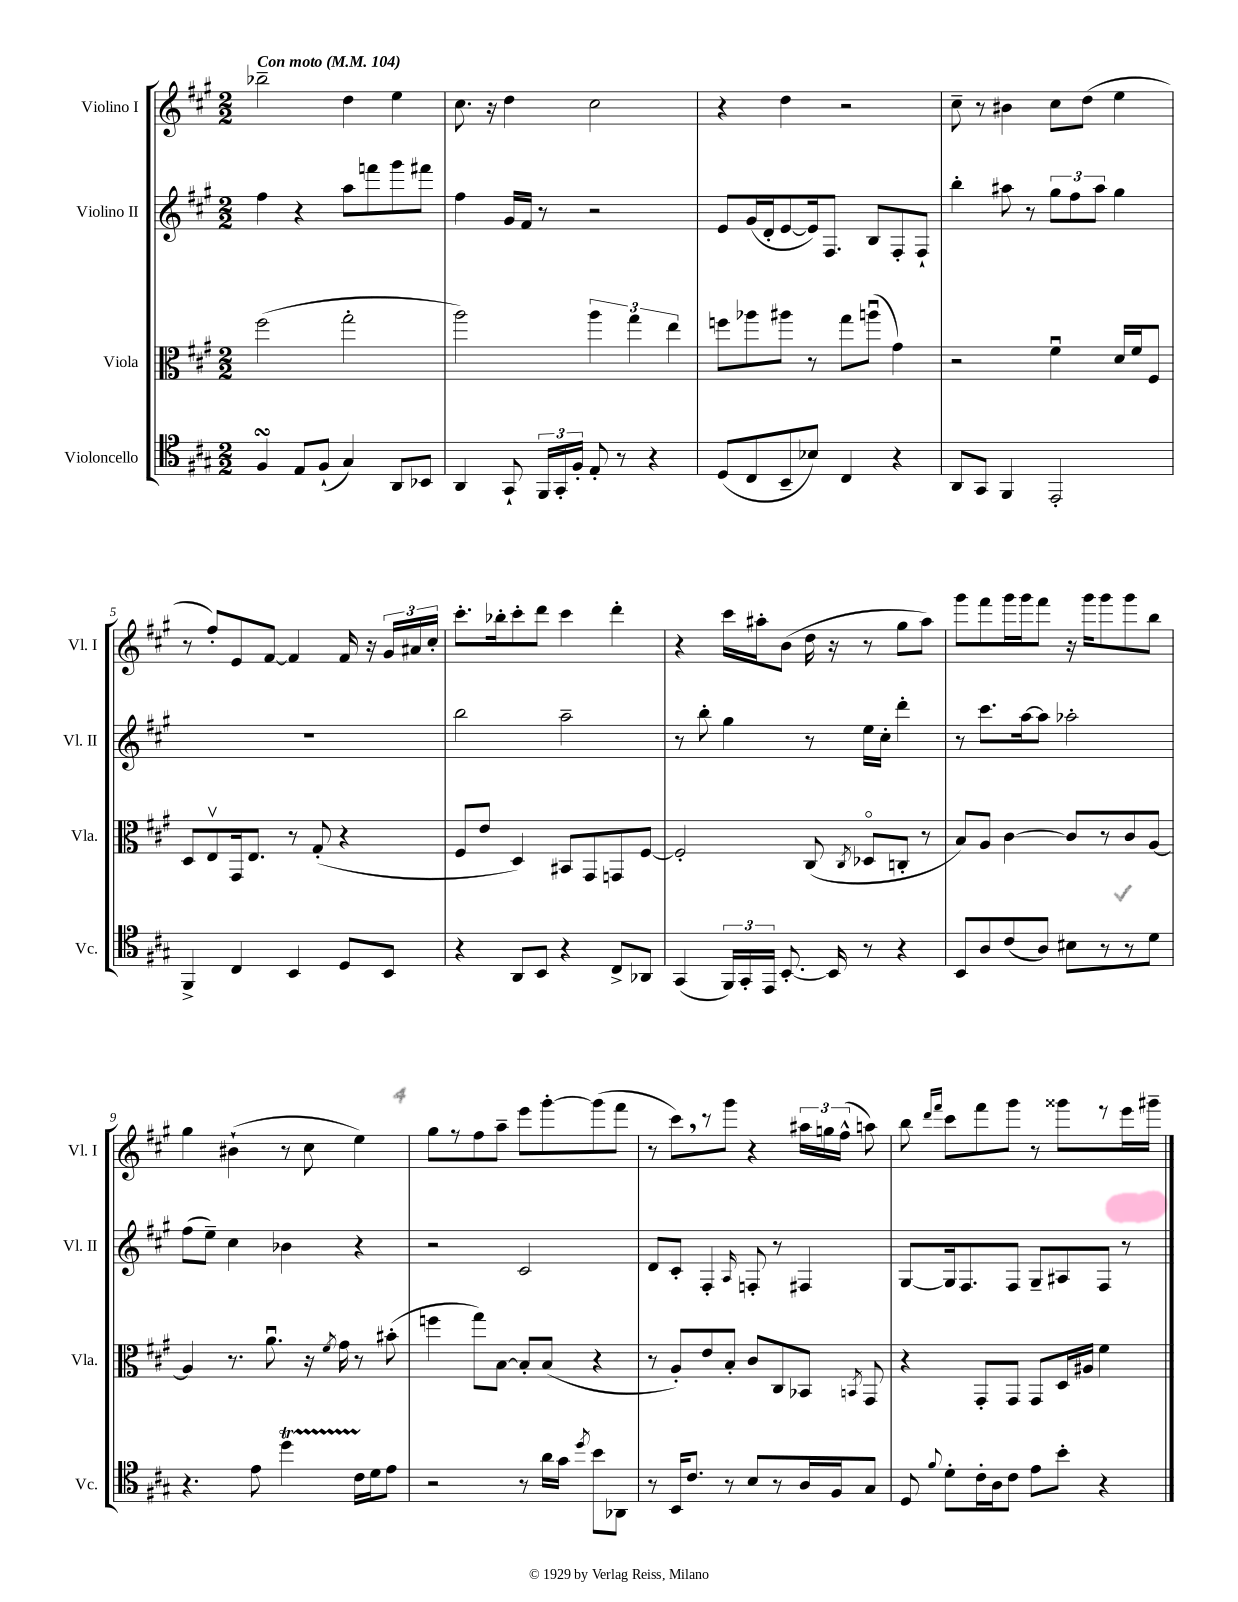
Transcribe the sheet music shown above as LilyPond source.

<<
\new StaffGroup <<
\new Staff = "s0" \with { instrumentName = "Violino I" shortInstrumentName = "Vl. I" } {
    \clef treble \key a \major \numericTimeSignature \time 2/2 \tempo "Con moto" 4 = 104
    \autoBeamOff bes''2-- d''4 e''4 |
    cis''8. r16 d''4 cis''2 |
    r4 d''4 r2 |
    cis''8-- r8 bis'4 cis''8[ d''8]( e''4 |
    r8 fis''8[-.) e'8 fis'8]~ fis'4 fis'16 r16 \tuplet 3/2 { gis'16[ ais'16 cis''16]-. } |
    cis'''8.[-. bes''16-. cis'''8-. d'''8] cis'''4 d'''4-. |
    r4 cis'''16[ ais''16-. b'8]( d''16 r16 r8 gis''8[ ais''8]) |
    gis'''8[ fis'''8 gis'''16 gis'''16 fis'''8] r16 gis'''16[ gis'''8 gis'''8 b''8] |
    gis''4 bis'4-!( r8 cis''8 e''4) |
    gis''8[ r8 fis''8 a''8]-- e'''8[ gis'''8~-. gis'''8( fis'''8] |
    r8 cis'''8[) \breathe r8 gis'''8] r4 \tuplet 3/2 { ais''16[ g''16 fis''16]-^( } a''8) |
    b''8 \grace { d'''16[ fis'''16] } cis'''8[ fis'''8 gis'''8] r8 gisis'''8[ r8 e'''16 gis'''16]-- \bar "|." |
}
\new Staff = "s1" \with { instrumentName = "Violino II" shortInstrumentName = "Vl. II" } {
    \clef treble \key a \major \numericTimeSignature \time 2/2
    \autoBeamOff fis''4 r4 a''8[ f'''8 gis'''8 fis'''8] |
    fis''4 gis'16[ fis'16] r8 r2 |
    e'8[ gis'16( d'16-. e'8~ e'16) fis8.] b8[ fis8-. fis8]-! |
    b''4-. ais''8 r8 \tuplet 3/2 { gis''8[ fis''8 ais''8] } gis''4 |
    R1 |
    b''2 a''2-- |
    r8 b''8-. gis''4 r8 e''16[ cis''16]-. d'''4-. |
    r8 cis'''8.[ a''16~ a''8] aes''2-. |
    fis''8[( e''8]--) cis''4 bes'4 r4 |
    r2 cis'2 |
    d'8[ cis'8]-. fis4-. \grace { a16 } f8-. r8 fis4 |
    gis8[~ gis16 fis8. fis8] gis8[-- ais8 fis8] r8 \bar "|." |
}
\new Staff = "s2" \with { instrumentName = "Viola" shortInstrumentName = "Vla." } {
    \clef alto \key a \major \numericTimeSignature \time 2/2
    \autoBeamOff fis''2( gis''2-. |
    a''2) \tuplet 3/2 { a''4 gis''4 e''4 } |
    f''8[ aes''8 ais''8] r8 gis''8[ a''8]\downbow( gis'4) |
    r2 fis'4\downbow d'16[ fis'16 fis8] |
    d8[ e8\upbow gis,16 e8.] r8 gis8-.( r4 |
    fis8[ e'8] d4) bis,8[ gis,8 g,8 fis8]~ |
    fis2-. cis8( \acciaccatura { cis8 } des8[\flageolet c8]-. r8 |
    b8[) a8] cis'4~ cis'8[ r8 cis'8 a8]~ |
    a4 r8. a'8.\downbow r16 \acciaccatura { fis'8 } gis'16 r8 bis'8-.( |
    f''4 gis''8[) b8]~ b8[-. b8]( r4 |
    r8 a8[-.) e'8 b8]-. cis'8[ cis8 bes,8] \acciaccatura { b,8 } gis,8 |
    r4 gis,8[-. gis,8] gis,8[ d16 ais16] fis'4 \bar "|." |
}
\new Staff = "s3" \with { instrumentName = "Violoncello" shortInstrumentName = "Vc." } {
    \clef tenor \key a \major \numericTimeSignature \time 2/2
    \autoBeamOff fis4\turn e8[ fis8]-!( gis4) a,8[ bes,8] |
    a,4 gis,8-! \tuplet 3/2 { fis,16[ gis,16-. fis16]-. } e8-. r8 r4 |
    d8[( cis8 b,8-- bes8]) cis4 r4 |
    a,8[ gis,8] fis,4 e,2-. |
    fis,4-> cis4 b,4 d8[ b,8] |
    r4 a,8[ b,8] r4 cis8[-> aes,8] |
    gis,4( \tuplet 3/2 { fis,16[) gis,16-. e,16] } b,8.~-. b,16 r8 r4 |
    b,8[ a8 cis'8( a8]) bis8[ r8 r8 d'8] |
    r4. e'8 d''4\startTrillSpan cis'16[ d'16\stopTrillSpan e'8] |
    r2 r8 a'16[ gis'16] \acciaccatura { d''8 } b'8[ aes,8] |
    r8 b,16[ cis'8.] r8 b8[ r8 a16 fis16 gis8] |
    d8 \appoggiatura { fis'8 } d'8[-. cis'16-. a16 cis'8] e'8[ b'8]-. r4 \bar "|." |
}
>>
>>
